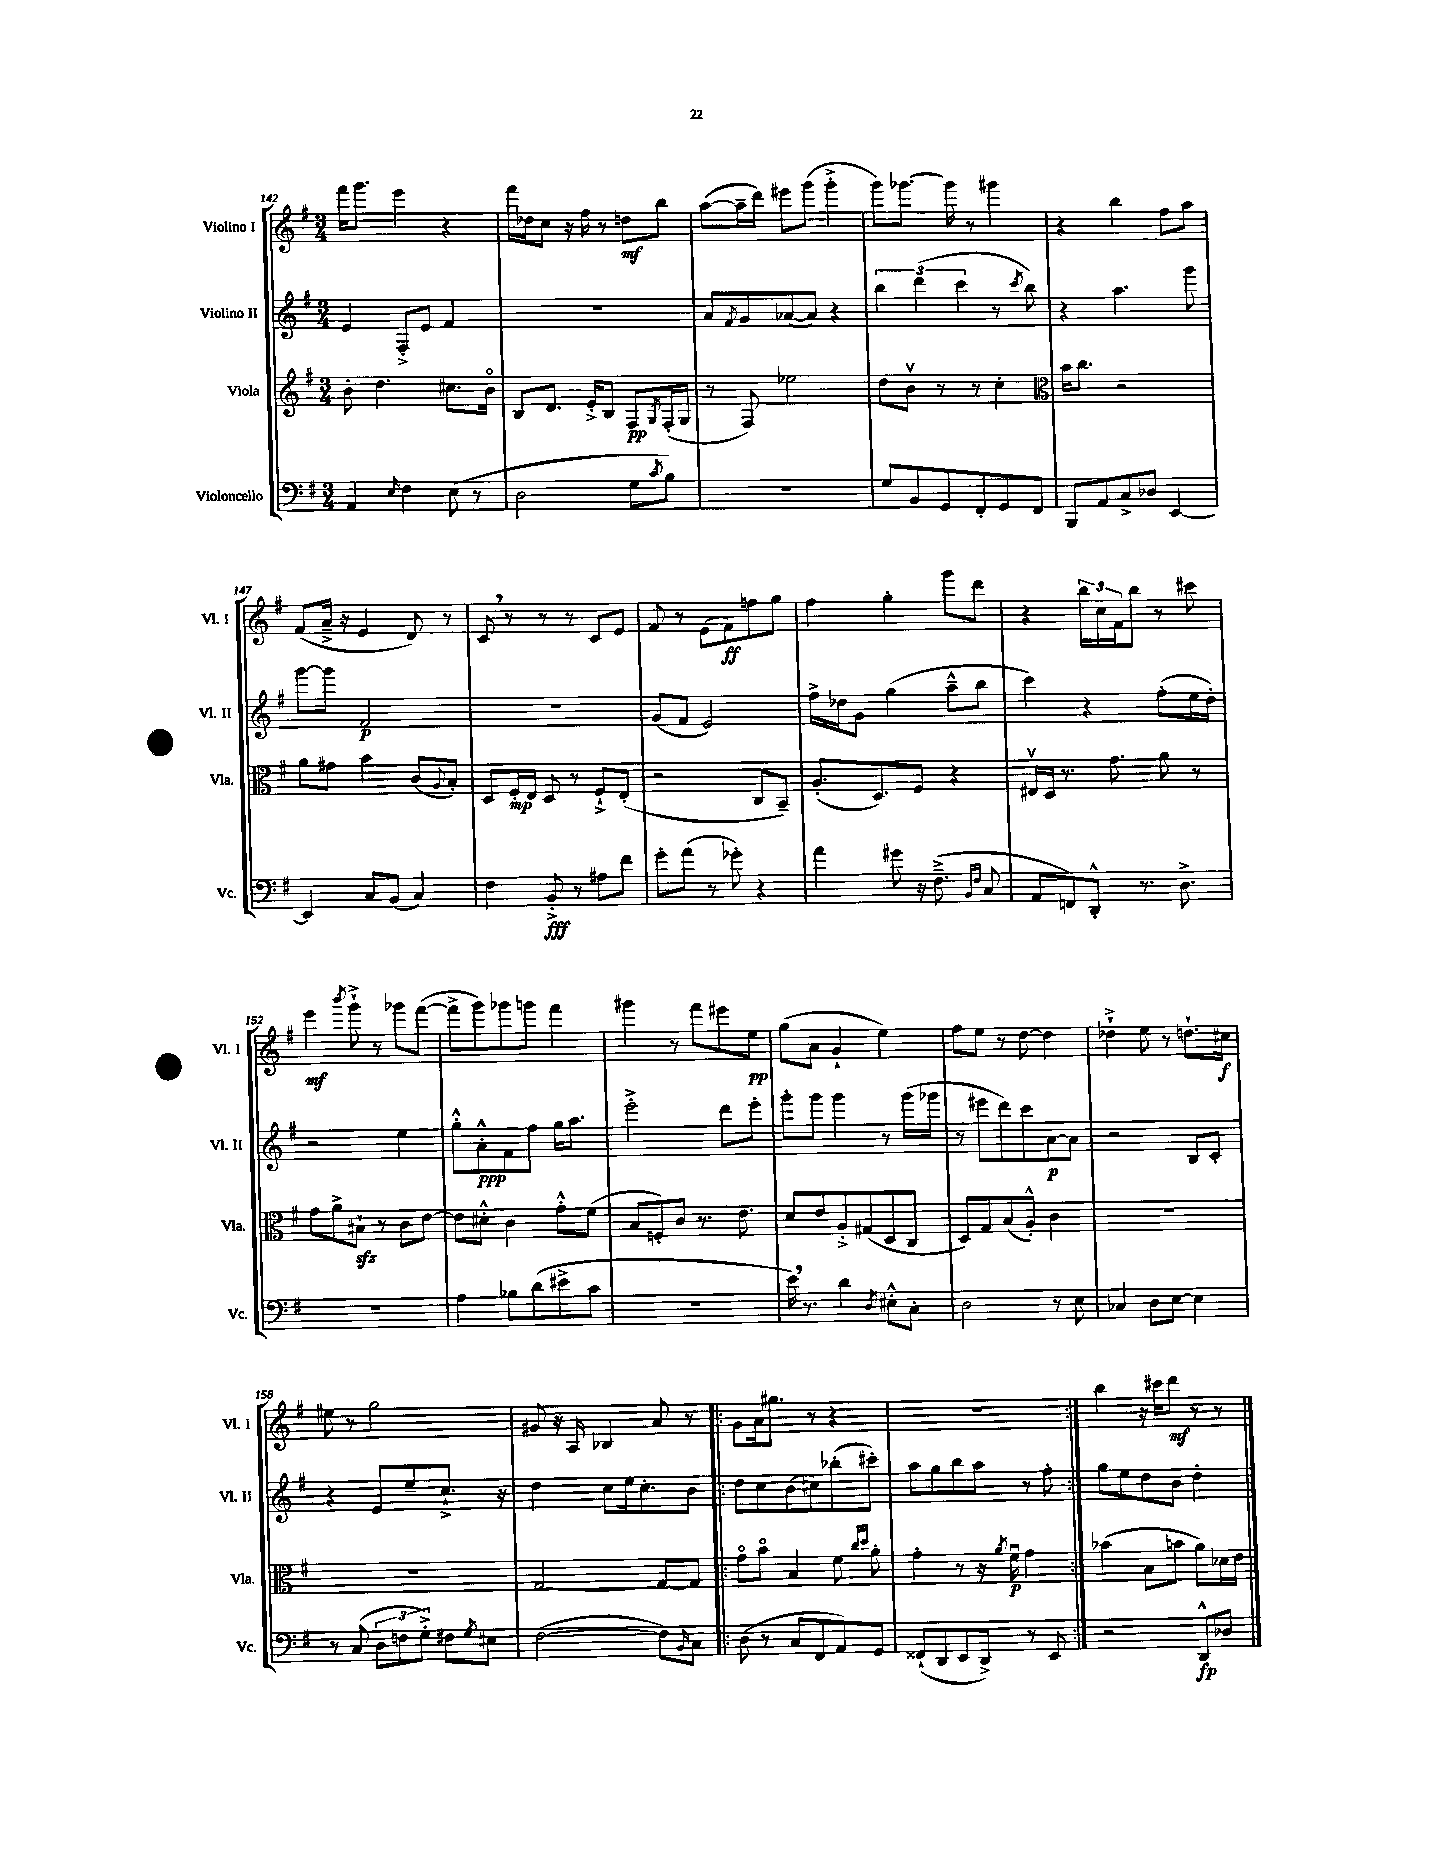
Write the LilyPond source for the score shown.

<<
\new StaffGroup <<
\new Staff = "s0" \with { instrumentName = "Violino I" shortInstrumentName = "Vl. I" } {
    \clef treble \key g \major \numericTimeSignature \time 3/4
    fis'''16 g'''8. e'''4 r4 |
    fis'''16 des''16 c''8 r16 fis''16 r8 d''8\mf b''8 |
    a''8~( a''16-- d'''16) eis'''8 g'''8( g'''4-.-> |
    g'''8) ges'''8.~ ges'''16 r8 gis'''4 |
    r4 b''4 fis''8 a''8 |
    fis'8( a'16---> r16 e'4 d'8) r8 |
    c'8 \breathe r8 r8 r8 c'8 e'8 |
    fis'8 r8 e'8( fis'8\ff) f''8 g''8 |
    fis''4 g''4-. g'''8 d'''8 |
    r4 \tuplet 3/2 { b''16 c''16 fis'16 } b''8 r8 cis'''8 |
    e'''4\mf \acciaccatura { b'''8 } g'''8-!-> r8 ges'''8 fis'''8~( |
    fis'''8-> g'''8) ges'''8 g'''8 fis'''4 |
    gis'''4 r8 fis'''8 eis'''8 e''8\pp |
    g''8( a'8 g'4-! e''4) |
    fis''8 e''8 r8 d''8~ d''4 |
    des''4-!-> e''8 r8 d''8.-! cis''16\f |
    eis''8 r8 g''2 |
    gis'8 r16 a16 bes4 a'8 r8 |
    \repeat volta 2 { g'8 a'16 gis''8. r8 r4 |
    R2. | }
    b''4 r16 cis'''16 d'''8\mf r8 r8 \bar "|." |
}
\new Staff = "s1" \with { instrumentName = "Violino II" shortInstrumentName = "Vl. II" } {
    \clef treble \key g \major \numericTimeSignature \time 3/4
    e'4 fis8-.-> e'8 fis'4 |
    R2. |
    a'8 \acciaccatura { fis'8 } g'8 aes'8~( aes'8) r4 |
    \tuplet 3/2 { b''4 d'''4( c'''4 } r8 \acciaccatura { c'''8 } b''8) |
    r4 a''4. g'''8 |
    g'''8~ g'''8 fis'2\p |
    R2. |
    g'8( fis'8 e'2) |
    fis''16-> des''16 g'8 g''4( a''8---^ b''8 |
    c'''4) r4 fis''8-.( e''16 d''16-.) |
    r2 e''4 |
    g''8-.-^ a'8-.-^\ppp fis'8 fis''8 g''16 a''8. |
    e'''2-.-> d'''8 e'''8-. |
    g'''8-. g'''8 g'''4 r8 g'''16( ges'''16 |
    r8 eis'''8 d'''8) c'''8 a'8~\p a'8 |
    r2 b8 c'8-. |
    r4 e'8 e''8-- c''8.-!-> r16 |
    d''4 c''8 e''16 c''8.-. b'8 |
    \repeat volta 2 { d''8 c''8 b'8( cis''8) bes''8-.( cis'''8-.) |
    a''8 g''8 b''8 a''8 r8 fis''8-. | }
    g''8 e''8 d''8 b'8 d''4-. \bar "|." |
}
\new Staff = "s2" \with { instrumentName = "Viola" shortInstrumentName = "Vla." } {
    \clef treble \key g \major \numericTimeSignature \time 3/4
    b'8-. d''4. cis''8. b'16\flageolet |
    b8 d'8. e'16-.-> b8 fis8\pp \acciaccatura { g8 } fis16-.( g16 |
    r8 fis8) ees''2 |
    d''8 b'8\upbow r8 r8 c''4-. |
    \clef alto b'16 c''8. r2 |
    a'8 gis'8 b'4 c'8( \appoggiatura { a8 } b8-.) |
    d8 fis16-.\mp e16 d8 r8 fis8-!-> e8-.( |
    r2 c8 b,8--) |
    a8.-.( d8.) fis8 r4 |
    eis16\upbow d16 r8. g'8. a'8 r8 |
    g'8 a'8-> bis8-!\sfz r8 c'8 e'8~ |
    e'8 dis'8-.-^ c'4 g'8-.-^ fis'8( |
    b8 f8-.) c'8 r8. e'8. |
    d'8 e'8 a8-.-> gis8( d8 c8 |
    d8) g8 b8( a8-.-^) c'4 |
    R2. |
    R2. |
    g2~ g8~ g8 |
    \repeat volta 2 { g'8\flageolet b'8\flageolet b4 fis'8 \grace { c''16 d''16 } a'8-. |
    g'4-. r8 r16 \acciaccatura { a'8 } fis'16\downbow\p g'4 | }
    bes'4( b8 b'8 a'8) des'16 e'16 \bar "|." |
}
\new Staff = "s3" \with { instrumentName = "Violoncello" shortInstrumentName = "Vc." } {
    \clef bass \key g \major \numericTimeSignature \time 3/4
    a,4 \grace { e16 } fis4 e8( r8 |
    d2 g8 \acciaccatura { c'8 } b8) |
    R2. |
    g8 b,8 g,8 fis,8-. g,8 fis,8 |
    b,,8 a,8 c8-> des8 e,4~ |
    e,4 c8 b,8( c4) |
    fis4 b,8-.->\fff r8 ais8 fis'8 |
    g'8-. a'8( r8 ges'8-.) r4 |
    a'4 gis'8 r16 fis8.--->( \grace { b,16 fis16 } c8 |
    a,8 f,8) d,8-.-^ r8. d8.-> |
    r2. |
    a4 bes8 d'8( eis'8-> c'8 |
    R2. |
    e'16) \breathe r8. d'4 \acciaccatura { d8 } eis8-.-^ c8-. |
    d2 r8 e8 |
    ces4 d8 e8~ e4 |
    r8 c8( \tuplet 3/2 { d8 f8 g8-.->) } fis8 \acciaccatura { g8 } eis8 |
    fis2~( fis8) \grace { b,16 } c8 |
    \repeat volta 2 { d8( r8 c8 fis,8 a,8) g,8 |
    fisis,8-!( d,8 e,8 d,8->) r8 e,8 | }
    r2 d,8-^\fp des8 \bar "|." |
}
>>
>>
\layout { \context { \Score currentBarNumber = #142 } }
